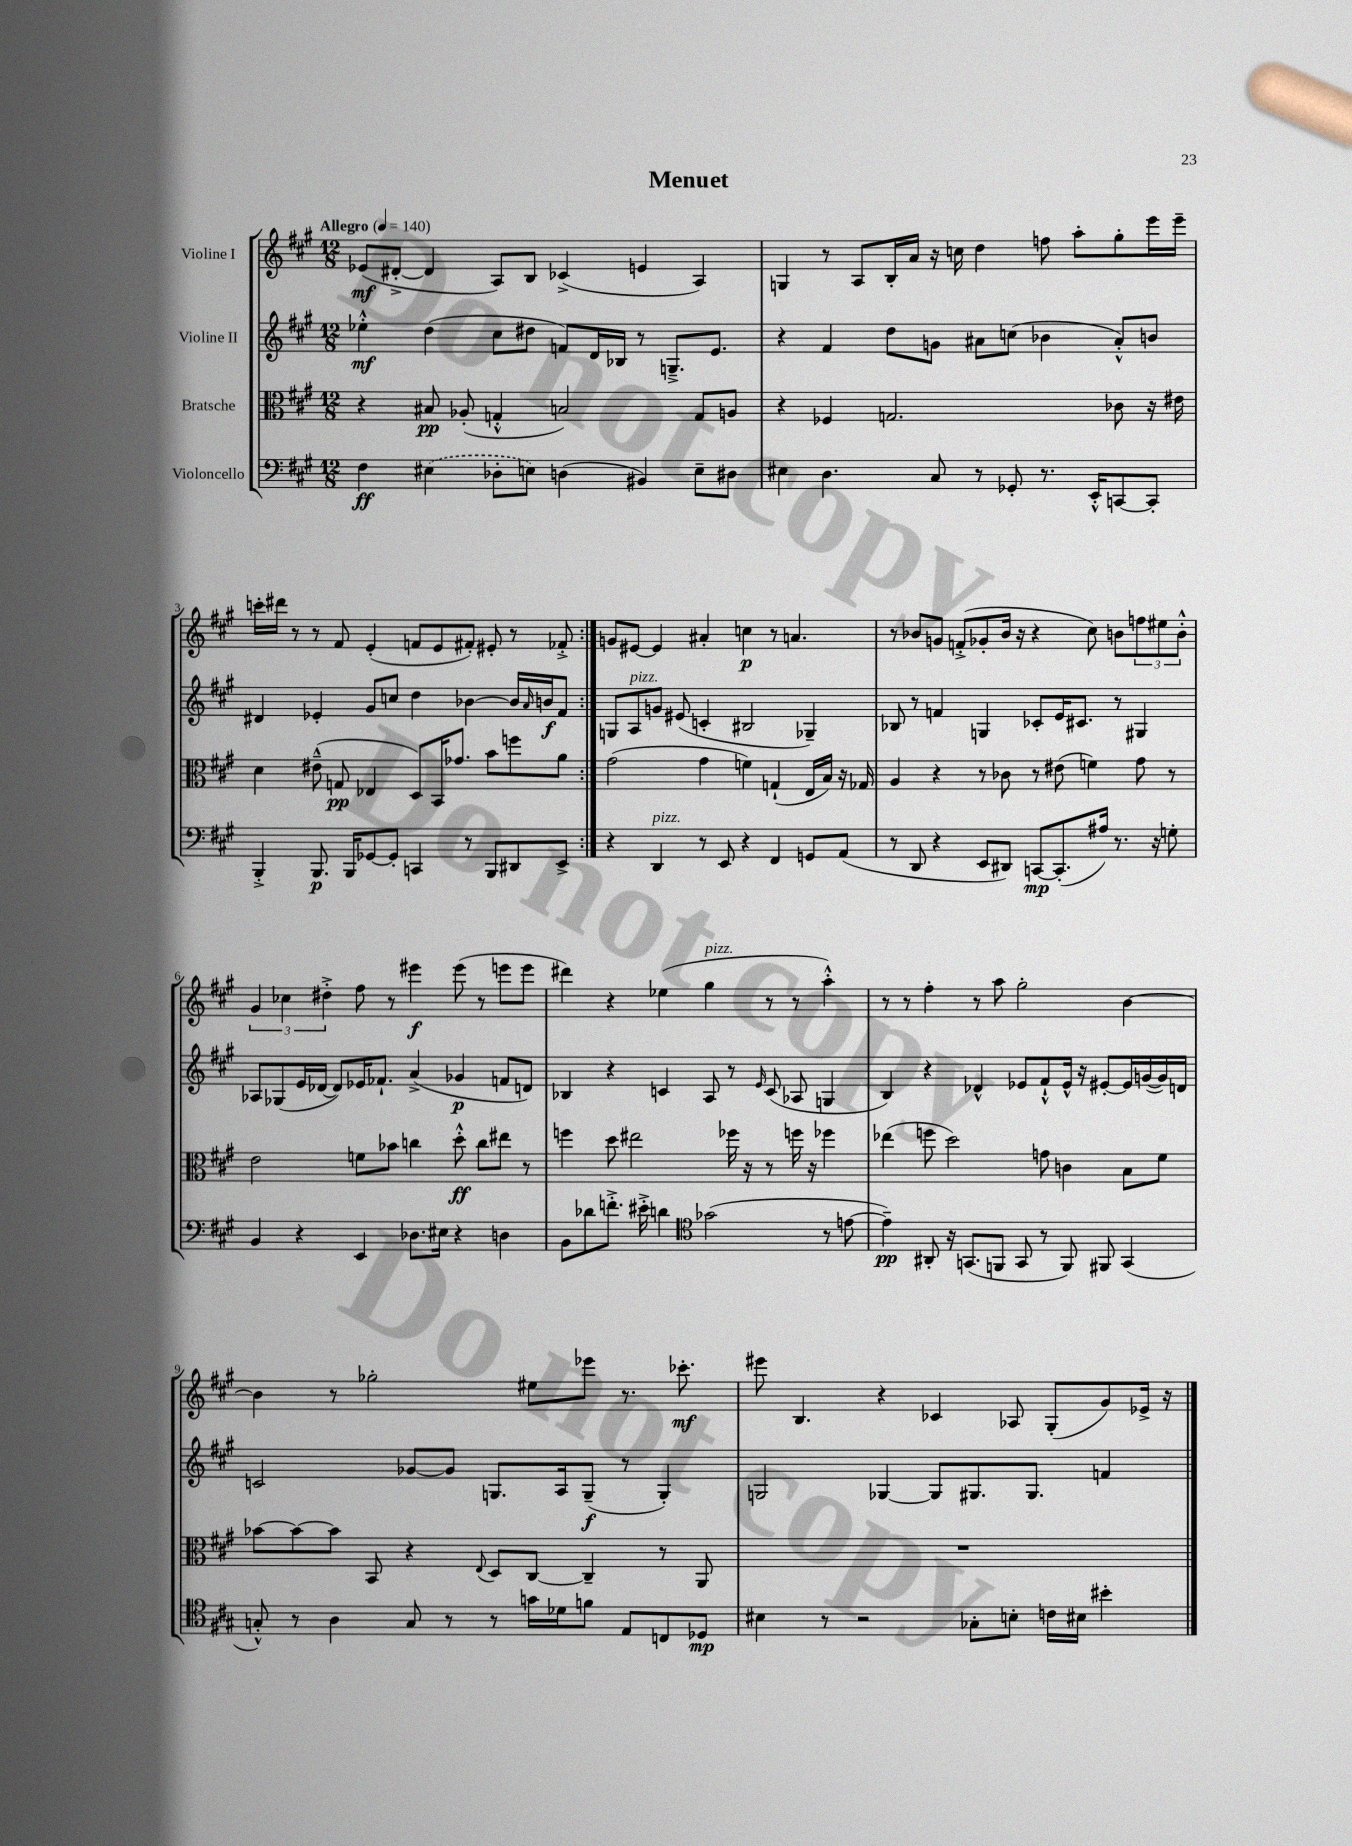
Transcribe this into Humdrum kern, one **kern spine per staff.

**kern	**kern	**kern	**kern
*staff4	*staff3	*staff2	*staff1
*clefF4	*clefC3	*clefG2	*clefG2
*k[f#c#g#]	*k[f#c#g#]	*k[f#c#g#]	*k[f#c#g#]
*M12/8	*M12/8	*M12/8	*M12/8
*MM140	*MM140	*MM140	*MM140
4F#	4r	4ee-'^^	(8e-
.	.	.	[8d#'^
(4E#	8B#	(4dd	4d#]
.	(8A-'	.	.
8D-'	4G'^^	8cc#	8A)
8E)	.	8dd#	8B
(4D	2B)	8f)	(4c-^
.	.	16d	.
.	.	16B-	.
4BB#)	.	8r	4e
.	.	8.G~^	.
8E~	8G	.	4A)
.	.	8.e	.
8D#	8A	.	.
=	=	=	=
4E#	4r	4r	4G
4.D	4F-	4f#	8r
.	.	.	8A
.	2.G	8dd	16B'
.	.	.	16a
8C#	.	8g	16r
.	.	.	16cc
8r	.	8a#	4dd
8GG-'	.	(8cc	.
8.r	.	4b-	8ff
.	.	.	8aa'
16EE'^^	.	.	.
[8CC	8c-	8a#'^^)	8gg#'
8CC']	16r	8b	16eee
.	16e#	.	16eee~
=	=	=	=
4BBB'^	4d	4d#	16ccc'
.	.	.	16ddd#
.	.	.	8r
8.BBB	(8e#~^^	4e-'	8r
.	8G	.	8f#
16BBB	.	.	.
[8GG-	4E-	8g#	(4e'
8GG-']	.	8cc	.
4CC	8D)	4dd	8f
.	16BB	.	8e
.	8.g-	.	.
8r	.	[4b-	8f#')
8BBB	8b	.	8e#'
8DD#	8ff	16b-]	8r
.	.	16qqa	.
.	.	16b	.
8EE^	8a	8f#	8f-'^
=:|!	=:|!	=:|!	=:|!
4r	(2g#	8G	8g
.	.	8A	[8e#
4DD	.	8g	4e#]
.	.	(8e#	.
8r	4g#	4c'	4a#'
8EE	.	.	.
4r	4f)	2B#	4cc
4FF#	(4G`	.	8r
.	.	.	4.a
8GG	16E	4G-~)	.
.	16B)	.	.
(8AA	16r	.	.
.	16G-	.	.
=	=	=	=
8r	4A	8B-	8r
8DD	.	8r	8b-
4r	4r	4f	8g
.	.	.	(8f'^
8EE	8r	4G	8g-'
8DD#)	8c-	.	16b-
.	.	.	16r
[8CC	8r	8c-'	4r
(8.CC']	(8e#	16e	.
.	.	8.c#	.
.	4f)	.	8cc#)
16A#)	.	.	.
8.r	.	8r	8b
.	8g#	4G#	12ff
16r	.	.	.
.	.	.	12ee#
8G'	8r	.	.
.	.	.	12b'^^
=	=	=	=
4BB	2e	8A-	6g#
.	.	(8G-	.
.	.	.	6cc-
4r	.	16e	.
.	.	[16d-	.
.	.	.	6dd#'^
.	.	8d-])	.
4EE	8f	16e-	8ff#
.	.	8.f-`	.
.	8b-	.	8r
8.D-	4cc	(4a^	4eee#
16E#	.	.	.
4r	8dd'^^	4g-	(8eee#
.	8cc	.	8r
4D	8ee#	8f	8eee
.	8r	8d)	8eee
=	=	=	=
8BB	4ff	4B-	4ddd#)
8d-	.	.	.
8.f'^	8dd	4r	4r
.	2ee#	.	.
16e#'^	.	.	.
4d	.	4c	(4ee-
*clefC4	*	*	*
(2g-	.	8A	4gg#
.	16ff-	8r	.
.	16r	.	.
.	.	16qqe	.
.	8r	(8c	8r
.	16ff	8A-	8r
.	16r	.	.
8r	4ff-	4G	4aa'^^)
[8e	.	.	.
=	=	=	=
4e~])	(4ee-	4B)	8r
.	.	.	8r
8AA#'	8ff	4r	4ff#'
16r	2dd)	.	.
(8.GG	.	.	.
.	.	4d-^^	8r
8FF	.	.	8aa
8GG	.	8e-	2gg#'
8r	8g	8f#`^^	.
8FF)	4c	16e-^^	.
.	.	16r	.
8FF#	.	[8e#'	.
(4GG	8B	16e#]	[4b
.	.	([16g	.
.	8f#	16g])	.
.	.	16d	.
=	=	=	=
8G'^^)	[8b-	2c	4b]
8r	8b-_	.	.
4A	8b-]	.	8r
.	8BB	.	2gg-'
8G	4r	[8g-	.
8r	.	8g-]	.
.	8qqE	.	.
8r	8D	8.G	.
16g	[8C#	.	8ee#
16d-	.	16A	.
8f	4C#~]	(8G~	8eee-
8E	.	8r	8.r
8C	8r	4G')	.
.	.	.	8.ccc-'
8D-	8AA	.	.
=	=	=	=
4B#	1.r	2G	8eee#
.	.	.	4.B
8r	.	.	.
2r	.	.	.
.	.	[4G-	4r
.	.	8G-]	4c-
8G-'	.	8.G#	.
8B'	.	.	8A-
.	.	8.G#	.
16c	.	.	(8G#'
16B#	.	.	.
4b#'	.	4f	8g#)
.	.	.	16e-^
.	.	.	16r
==	==	==	==
*-	*-	*-	*-
